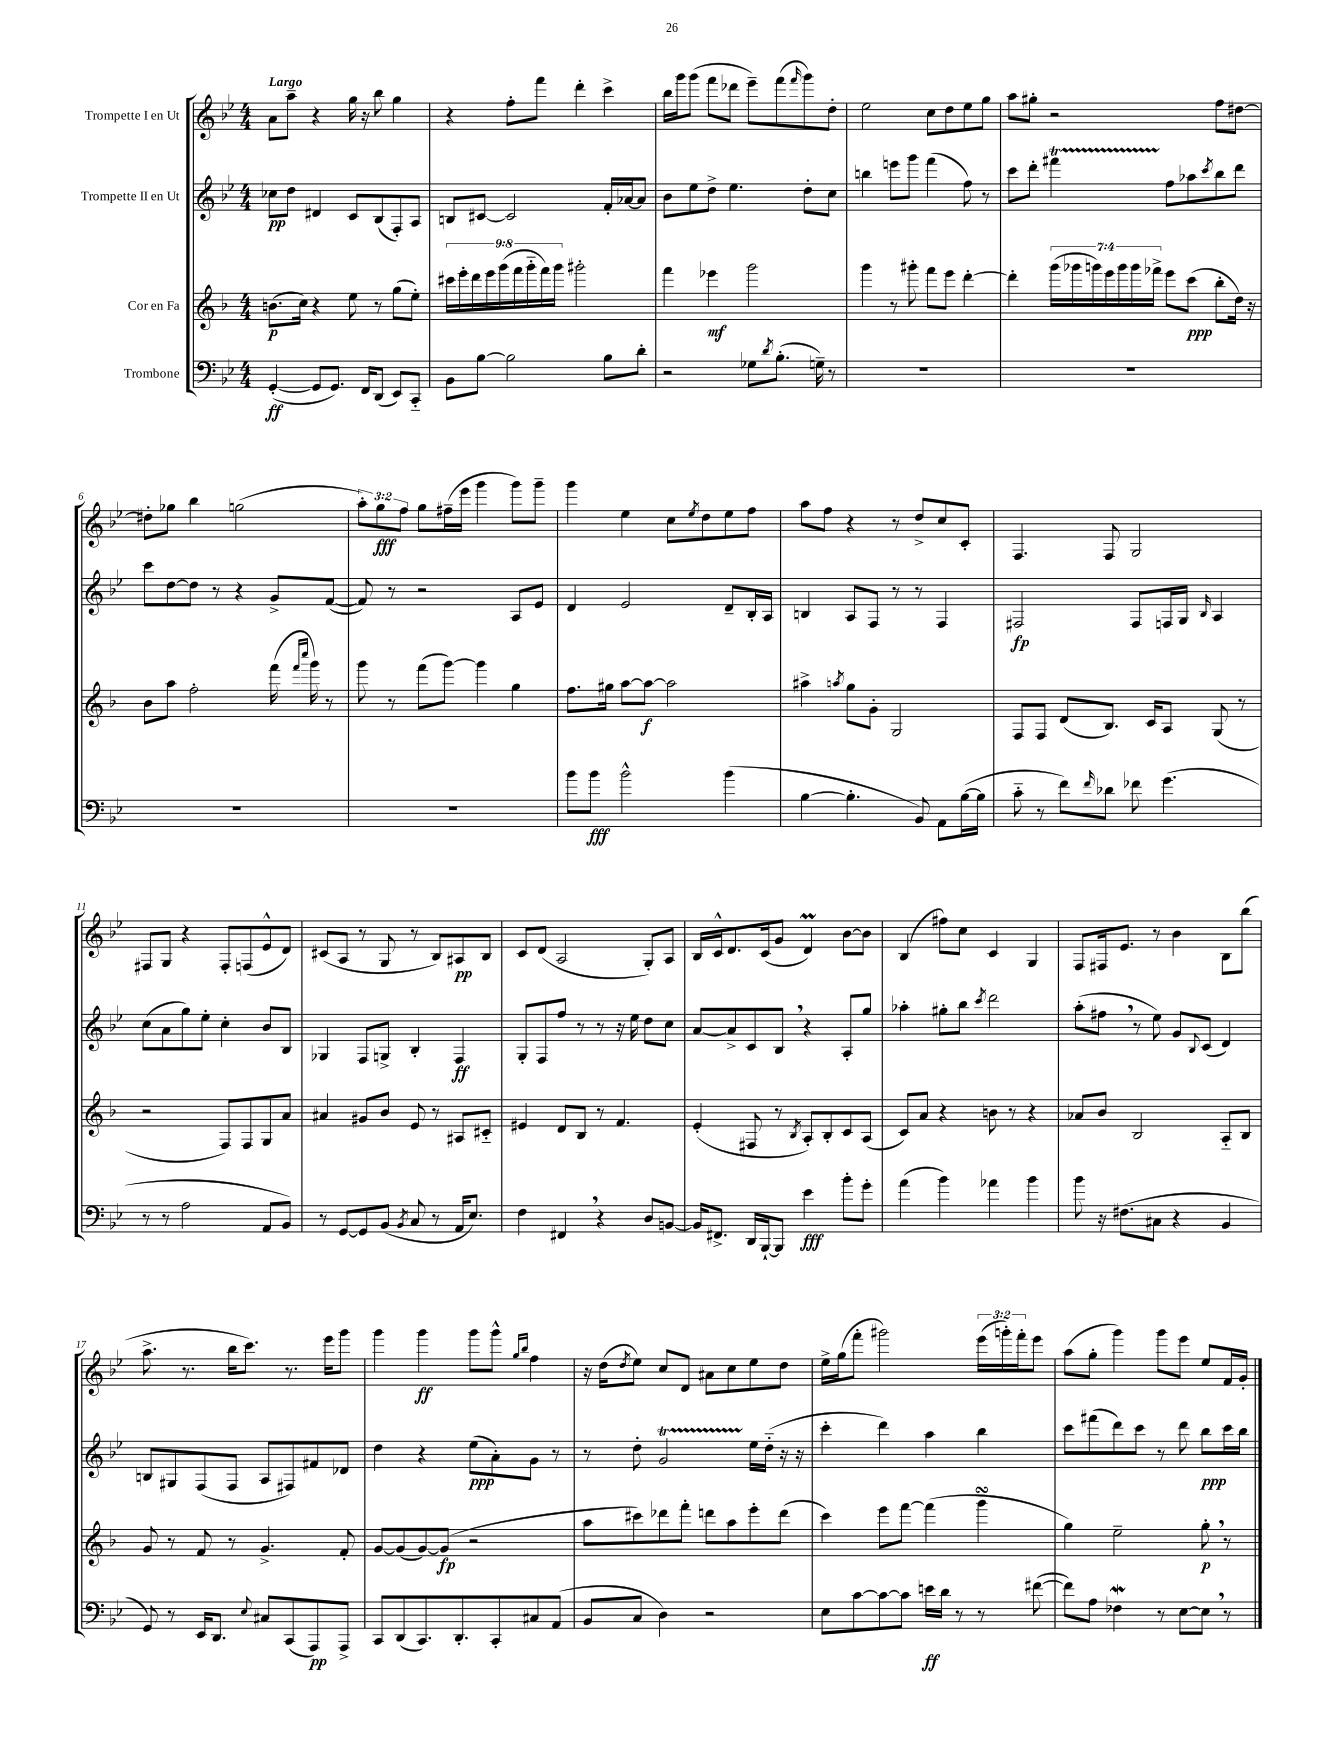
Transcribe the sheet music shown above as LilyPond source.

<<
\new StaffGroup <<
\new Staff = "s0" \with { instrumentName = "Trompette I en Ut" } {
    \clef treble \key bes \major \numericTimeSignature \time 4/4 \override Staff.TupletNumber.text = #tuplet-number::calc-fraction-text \tempo "Largo"
    a'8 a''8-- r4 g''16 r16 bes''8 g''4 |
    r4 f''8-. f'''8 d'''4-. c'''4-> |
    bes''16 g'''16 g'''8( f'''8 des'''8 ees'''8--) f'''8( \grace { f'''16 } g'''8) d''8-. |
    ees''2 c''8 d''8 ees''8 g''8 |
    a''8 gis''8-. r2 f''8 dis''8~ |
    dis''8-. ges''8 bes''4 g''2( |
    \tuplet 3/2 { a''8-.) g''8\fff f''8 } g''8 fis''16--( ees'''16 g'''4 g'''8) g'''8-- |
    g'''4 ees''4 c''8 \acciaccatura { ees''8 } d''8 ees''8 f''8 |
    a''8 f''8 r4 r8 d''8-> c''8 c'8-. |
    f4. f8 g2 |
    fis8 g8 r4 fis8-. f8( ees'8-^ d'8) |
    cis'8( a8 r8 g8 r8 bes8) ais8\pp bes8 |
    c'8 d'8( a2 g8-.) a8 |
    bes16 c'16-^ d'8. c'16( g'8 d'4\prall) bes'8~ bes'8 |
    bes4( fis''8) c''8 c'4 g4 |
    f8 fis16 ees'8. r8 bes'4 bes8 bes''8( |
    a''8.-> r8. bes''16 c'''8.) r8. ees'''16 g'''8 |
    g'''4 g'''4\ff g'''8 g'''8-^ \grace { g''16 bes''16 } f''4 |
    r16 d''16( \acciaccatura { d''8 } ees''8) c''8 d'8 ais'8 c''8 ees''8 d''8 |
    ees''16-> g''16( f'''8-. gis'''2) \tuplet 3/2 { ees'''16( g'''16-.) f'''16-. } ees'''8 |
    a''8( g''8-. g'''4) g'''8 ees'''8 ees''8 f'16 g'16-. \bar "|." |
}
\new Staff = "s1" \with { instrumentName = "Trompette II en Ut" } {
    \clef treble \key bes \major \numericTimeSignature \time 4/4
    ces''8\pp d''8 dis'4 c'8 bes8( f8-.) a8 |
    b8 cis'8~ cis'2 f'16-. aes'16~ aes'8 |
    bes'8 ees''8 d''8-> ees''4. d''8-. c''8 |
    b''4 e'''8 g'''8 f'''4( f''8) r8 |
    c'''8 d'''8-. fis'''4\startTrillSpan f''8\stopTrillSpan aes''8 \acciaccatura { c'''8 } bes''8 d'''8 |
    c'''8 d''8~ d''8 r8 r4 g'8-> f'8~( |
    f'8) r8 r2 a8 ees'8 |
    d'4 ees'2 d'8-- bes16-. a16 |
    b4 a8 f8 r8 r8 f4 |
    fis2\fp fis8 f16 g16 \grace { bes16 } a4 |
    c''8( a'8 g''8) ees''8-. c''4-. bes'8 bes8 |
    ges4 f8 g8-> bes4-. f4\ff |
    g8-. f8 f''8 r8 r8 r16 ees''16 d''8 c''8 |
    a'8~ a'8-> c'8 bes8 \breathe r4 a8-. g''8 |
    aes''4-. gis''8-. bes''8 \acciaccatura { c'''8 } d'''2 |
    a''8-.( fis''8 \breathe r8 ees''8) g'8 \appoggiatura { bes8 } c'8( d'4) |
    b8 gis8 f8( f8 a8 fis8) fis'8 des'8 |
    d''4 r4 ees''8\ppp( a'8-.) g'8 r8 |
    r8 d''8-. g'2\startTrillSpan ees''16\stopTrillSpan d''16-_( r16 r16 |
    c'''4-. d'''4) a''4 bes''4 |
    c'''8 fis'''8( d'''8) c'''8 r8 d'''8 bes''8\ppp c'''16 bes''16 \bar "|." |
}
\new Staff = "s2" \with { instrumentName = "Cor en Fa" } {
    \clef treble \key f \major \numericTimeSignature \time 4/4 \override Staff.TupletNumber.text = #tuplet-number::calc-fraction-text
    b'8.\p( c''16) r4 e''8 r8 g''8( e''8-.) |
    \tuplet 9/8 { cis'''16 e'''16-. d'''16 e'''16 g'''16( f'''16 g'''16-_ f'''16) g'''16 } gis'''2-. |
    f'''4 ees'''4\mf g'''2 |
    g'''4 r8 gis'''8-. f'''8 e'''8 d'''4~-. |
    d'''4-. \tuplet 7/4 { g'''16( ges'''16 g'''16) e'''16 g'''16 g'''16 fes'''16-> } e'''8 c'''8\ppp( bes''8-. d''16) r16 |
    bes'8 a''8 f''2-. f'''16( \grace { f'''16 c''''16 } g'''16) r8 |
    g'''8 r8 f'''8( g'''8~) g'''4 g''4 |
    f''8. gis''16 a''8~ a''8~\f a''2 |
    ais''4-> \acciaccatura { a''8 } g''8 g'8-. g2 |
    f8 f8 d'8( bes8.) c'16 a8 g8( r8 |
    r2 f8) f8 g8 a'8 |
    ais'4 gis'8 bes'8 e'8 r8 ais8 cis'8-_ |
    eis'4 d'8 bes8 r8 f'4. |
    e'4-.( fis8 r8 \acciaccatura { bes8 } a8-.) bes8-. c'8 a8( |
    c'8) a'8 r4 b'8 r8 r4 |
    aes'8 bes'8 bes2 a8-_ bes8 |
    g'8 r8 f'8 r8 g'4.-> f'8-. |
    g'8~ g'8( g'8~) g'8\fp( r2 |
    a''8 cis'''8) des'''8 f'''8-. d'''8 a''8 e'''8-. d'''8( |
    c'''4) e'''8 f'''8~ f'''4( g'''4\turn |
    g''4) e''2-- g''8-.\p \breathe r8 \bar "|." |
}
\new Staff = "s3" \with { instrumentName = "Trombone" } {
    \clef bass \key bes \major \numericTimeSignature \time 4/4
    g,4~-.\ff( g,8 g,8.) f,16 d,8( ees,8) c,8-_ |
    bes,8 bes8~ bes2 bes8 d'8-. |
    r2 ges8 \acciaccatura { d'8 } bes8.-.( g16--) r8 |
    R1 |
    R1 |
    R1 |
    R1 |
    bes'8 bes'8\fff bes'2-^ bes'4( |
    bes4~ bes4.-. bes,8) a,8 bes16~( bes16 |
    c'8-_ r8 f'8) \grace { f'16 } des'8 fes'8 g'4.( |
    r8 r8 a2 a,8 bes,8) |
    r8 g,8~ g,8 bes,8( \acciaccatura { bes,8 } c8 r8 a,16 ees8.) |
    f4 fis,4 \breathe r4 d8 b,8~ |
    b,16 fis,8.-> d,16 bes,,16~-! bes,,8 ees'4\fff bes'8-. g'8-. |
    a'4( bes'4) aes'4 bes'4 |
    bes'8 r16 fis8.( cis8 r4 bes,4 |
    g,8) r8 ees,16 d,8. \appoggiatura { ees8 } cis8 c,8( a,,8\pp) a,,8-> |
    c,8 d,8( c,8.) d,8.-. c,8-. cis8 a,8( |
    bes,8 c8 d4) r2 |
    ees8 c'8~ c'8~ c'8 e'16\ff d'16 r8 r8 fis'8~( |
    fis'8) a8 fes4\mordent r8 ees8~ ees8 \breathe r8 \bar "|." |
}
>>
>>
